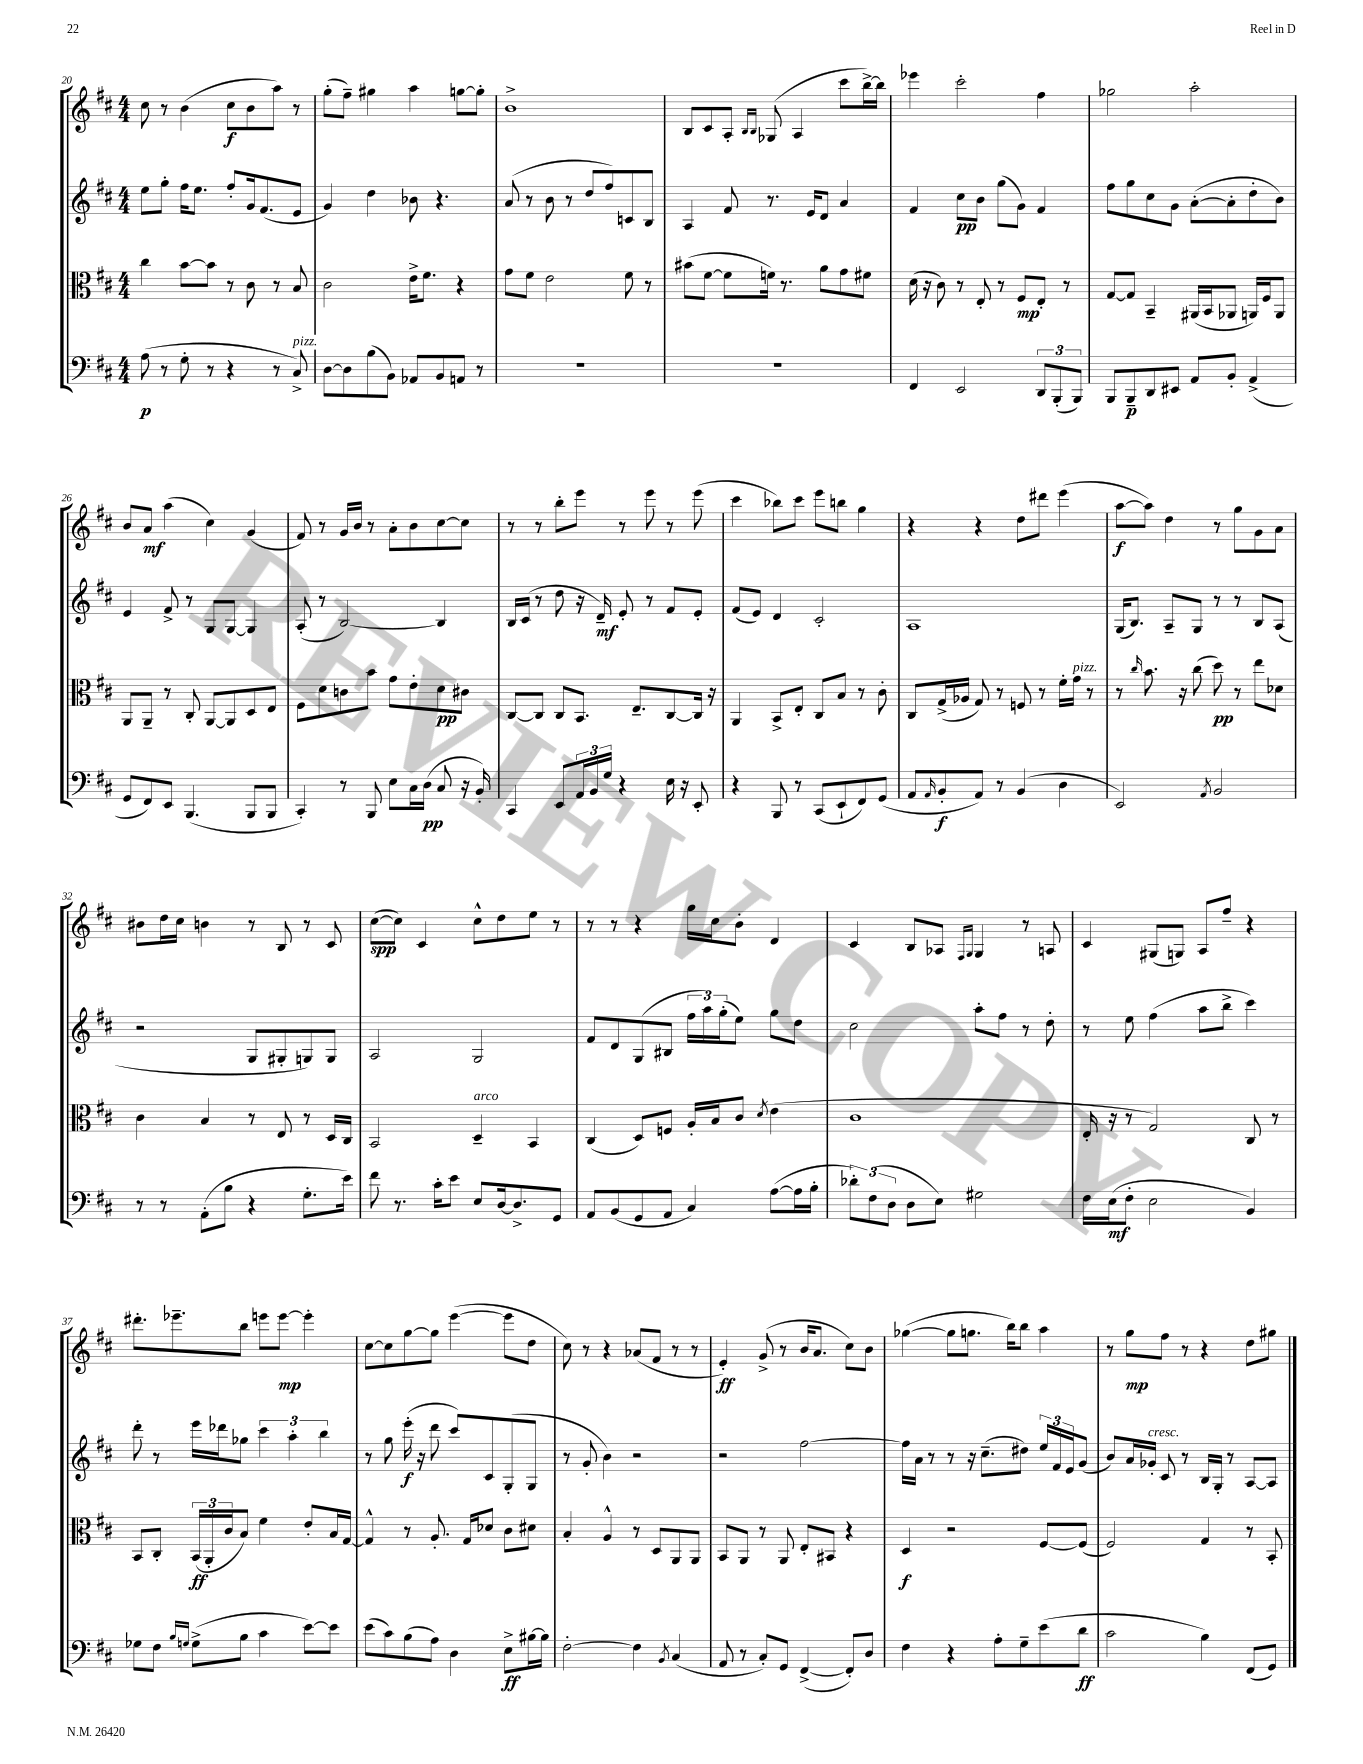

**kern	**dynam	**kern	**dynam	**kern	**dynam	**kern	**dynam
*part4	*part4	*part3	*part3	*part2	*part2	*part1	*part1
*staff4	*staff4	*staff3	*staff3	*staff2	*staff2	*staff1	*staff1
*clefF4	*	*clefC3	*	*clefG2	*	*clefG2	*
*k[f#c#]	*	*k[f#c#]	*	*k[f#c#]	*	*k[f#c#]	*
*M4/4	*	*M4/4	*	*M4/4	*	*M4/4	*
=20	=20	=20	=20	=20	=20	=20	=20
(8A\	p	4cc#\	.	8ee\L	.	8cc#\	.
8r	.	.	.	8gg'\J	.	8r	.
8G'\	.	[8b\L	.	16ff#\KL	.	(4b\	.
.	.	.	.	8.ee\J	.	.	.
8r	.	8b\J]	.	.	.	.	.
4r	.	8r	.	8ff#'/L	.	8cc#\L	f
.	.	8c#\	.	16g/k	.	8b\	.
.	.	.	.	(8.f#/	.	.	.
8r	.	8r	.	.	.	8aa\J)	.
!LO:TX:a:i:t=pizz.	!	!	!	!	!	!	!
8C#^/)	.	8B/	.	8e/J	.	8r	.
=21	=21	=21	=21	=21	=21	=21	=21
[8D\L	.	2c#\	.	4g/)	.	(8gg'\L	.
8D\]	.	.	.	.	.	8ff#~\J)	.
(8B\	.	.	.	4dd\	.	4gg#X\	.
8BB\J)	.	.	.	.	.	.	.
8AA-X/L	.	16e^\KL	.	8b-X\	.	4aa\	.
.	.	8.f#\J	.	.	.	.	.
8BB/	.	.	.	4.r	.	.	.
8AAn/J	.	4r	.	.	.	[8ggn\L	.
8r	.	.	.	.	.	8gg'\J]	.
=22	=22	=22	=22	=22	=22	=22	=22
1r	.	8g\L	.	(8a/	.	1b^	.
.	.	8f#\J	.	8r	.	.	.
.	.	2e\	.	8b\	.	.	.
.	.	.	.	8r	.	.	.
.	.	.	.	8dd/L	.	.	.
.	.	.	.	8ff#/)	.	.	.
.	.	8f#\	.	8cn/	.	.	.
.	.	8r	.	8B/J	.	.	.
=23	=23	=23	=23	=23	=23	=23	=23
1r	.	(8b#X\L	.	4A/	.	8B/L	.
.	.	[8f#\J	.	.	.	8c#/	.
.	.	8f#\L]	.	8f#/	.	8A'/J	.
.	.	.	.	.	.	16qqB/LL	.
.	.	.	.	.	.	16qqB/JJ	.
.	.	16fn\Jk)	.	8.r	.	(8G-X/	.
.	.	8.r	.	.	.	.	.
.	.	.	.	.	.	4A/	.
.	.	.	.	16e/KL	.	.	.
.	.	8a\L	.	8d/J	.	.	.
.	.	8g\	.	4a/	.	8ccc#\L	.
.	.	8f#X\J	.	.	.	[16bb^\L)	.
.	.	.	.	.	.	16bb\JJ]	.
=24	=24	=24	=24	=24	=24	=24	=24
4FF#/	.	(16d\	.	4f#/	.	4eee-X\	.
.	.	16r	.	.	.	.	.
.	.	8c#\)	.	.	.	.	.
2EE/	.	8r	.	8cc#\L	pp	2ccc#'\	.
.	.	8E'/	.	8b\J	.	.	.
.	.	8r	.	(8gg\L	.	.	.
.	.	8F#/L	mp	8g\J)	.	.	.
12DD/L	.	8E'/J	.	4f#/	.	4ff#\	.
(12BBB'/	.	.	.	.	.	.	.
.	.	8r	.	.	.	.	.
12BBB/J)	.	.	.	.	.	.	.
=25	=25	=25	=25	=25	=25	=25	=25
8BBB/L	.	[8G/L	.	8ff#\L	.	2gg-X\	.
8BBB~/	p	8G/J]	.	8gg\	.	.	.
8DD/	.	4BB~/	.	8cc#\	.	.	.
8EE#X/J	.	.	.	8g\J	.	.	.
8AA/L	.	(16AA#X/LL	.	([8a'\L	.	2aa'\	.
.	.	16BB/J	.	.	.	.	.
8BB'/J	.	8AA-X/J	.	8a'\]	.	.	.
(4AA^/	.	16AAn/LL)	.	8dd'\	.	.	.
.	.	16F#/J	.	.	.	.	.
.	.	8AA/J	.	8b\J)	.	.	.
!!LO:LB:g=z
=26	=26	=26	=26	=26	=26	=26	=26
8GG/L	.	8AA/L	.	4e/	.	8b/L	.
8FF#/)	.	8AA~/J	.	.	.	8a/J	mf
8EE/J	.	8r	.	8f#^/	.	(4aa\	.
(4.BBB/	.	8C#'/	.	8r	.	.	.
.	.	[8AA/L	.	8G/L	.	4cc#\)	.
.	.	8AA/]	.	[8G/J	.	.	.
8BBB/L	.	8D/	.	4G/]	.	(4g/	.
8BBB/J	.	8E/J	.	.	.	.	.
=27	=27	=27	=27	=27	=27	=27	=27
4CC#'/)	.	8F#\L	.	(8A'/	.	8f#/)	.
.	.	8d\	.	8r	.	8r	.
8r	.	8cn\	.	[2B/)	.	16g/LL	.
.	.	.	.	.	.	16b/JJ	.
8BBB/	.	8b\J	.	.	.	8r	.
8E\L	.	8g\L	.	.	.	8a'\L	.
16C#\L	.	8e'\	.	.	.	8b\	.
(16D\JJ	pp	.	.	.	.	.	.
8C#/	.	8d\	pp	4B/]	.	[8cc#\	.
16r	.	8c#X\J	.	.	.	8cc#\J]	.
16BB'/)	.	.	.	.	.	.	.
=28	=28	=28	=28	=28	=28	=28	=28
4CC#/	.	[8C#/L	.	16B/LL	.	8r	.
.	.	.	.	(16c#/JJ	.	.	.
.	.	8C#/J]	.	8r	.	8r	.
8EE/L	.	8C#/L	.	8dd\	.	8bb'\L	.
24AA/L	.	8.BB/J	.	16r	.	8eee\J	.
24BB/	.	.	.	.	.	.	.
.	.	.	.	16d~/)	mf	.	.
24G/JJ	.	.	.	.	.	.	.
4r	.	.	.	8e'/	.	8r	.
.	.	8.E~/L	.	.	.	.	.
.	.	.	.	8r	.	8eee\	.
16E\	.	[8C#/	.	8f#/L	.	8r	.
16r	.	.	.	.	.	.	.
8EE'/	.	16C#/Jk]	.	8e'/J	.	(8eee\	.
.	.	16r	.	.	.	.	.
=29	=29	=29	=29	=29	=29	=29	=29
4r	.	4AA/	.	(8f#/L	.	4ccc#\	.
.	.	.	.	8e/J)	.	.	.
8BBB/	.	8BB^/L	.	4d/	.	8bb-X\L)	.
8r	.	8E'/J	.	.	.	8ccc#\J	.
(8CC#/L	.	8C#/L	.	2c#'/	.	8eee\L	.
8EE`/	.	8B/J	.	.	.	8bbn\J	.
8FF#/)	.	8r	.	.	.	4gg\	.
(8GG/J	.	8c#'\	.	.	.	.	.
=30	=30	=30	=30	=30	=30	=30	=30
8AA/L	.	8C#/L	.	1A	.	4r	.
16qqAA/	.	.	.	.	.	.	.
8BB'/	f	(16G^/L	.	.	.	.	.
.	.	16A-X/JJ	.	.	.	.	.
8AA/J)	.	8G/)	.	.	.	4r	.
8r	.	8r	.	.	.	.	.
(4BB/	.	8Fn/	.	.	.	8dd\L	.
.	.	8r	.	.	.	8ddd#X\J	.
4D\	.	16f#'\LL	.	.	.	(4eee\	.
!	!	!LO:TX:a:i:t=pizz.	!	!	!	!	!
.	.	16g\JJ	.	.	.	.	.
.	.	8r	.	.	.	.	.
=31	=31	=31	=31	=31	=31	=31	=31
2EE/)	.	8r	.	(16G/KL	.	[8aa\L	f
.	.	.	.	8.B/J)	.	.	.
.	.	16qqcc#/	.	.	.	.	.
.	.	8.b\	.	.	.	8aa\J])	.
.	.	.	.	8A~/L	.	4dd\	.
.	.	16r	.	.	.	.	.
.	.	(8cc#\	.	8G/J	.	.	.
8qAA/	.	.	.	.	.	.	.
2BB/	.	8dd\)	pp	8r	.	8r	.
.	.	8r	.	8r	.	8gg\L	.
.	.	8ee\L	.	8B/L	.	8g\	.
.	.	8d-X\J	.	(8A/J	.	8a\J	.
!!LO:LB:g=z
=32	=32	=32	=32	=32	=32	=32	=32
8r	.	4c#\	.	2r	.	8b#X\L	.
8r	.	.	.	.	.	16dd\L	.
.	.	.	.	.	.	16cc#\JJ	.
(8AA'\L	.	4B/	.	.	.	4bn\	.
8B\J	.	.	.	.	.	.	.
4r	.	8r	.	8G/L	.	8r	.
.	.	8E/	.	8G#X'/	.	8B/	.
8.G'\L	.	8r	.	8Gn/)	.	8r	.
.	.	16D/LL	.	8G/J	.	8c#/	.
16e\Jk)	.	16C#/JJ	.	.	.	.	.
=33	=33	=33	=33	=33	=33	=33	=33
8f#\	.	2BB/	.	2A/	.	([8cc#\L	spp
8.r	.	.	.	.	.	8cc#\J])	.
.	.	.	.	.	.	4c#/	.
16c#'\KL	.	.	.	.	.	.	.
8e\J	.	.	.	.	.	.	.
!	!	!LO:TX:a:i:t=arco	!	!	!	!	!
8E/L	.	4D~/	.	2G/	.	8cc#^^\L	.
[16D/k	.	.	.	.	.	8dd\	.
8.D^/]	.	.	.	.	.	.	.
.	.	4BB/	.	.	.	8ee\J	.
8GG/J	.	.	.	.	.	8r	.
=34	=34	=34	=34	=34	=34	=34	=34
8AA/L	.	(4C#/	.	8f#/L	.	8r	.
(8BB/	.	.	.	8d/	.	8r	.
8GG/	.	8D/L)	.	(8G/	.	4r	.
8AA/J	.	8Fn/J	.	8B#X/J	.	.	.
4C#/)	.	16A'/LL	.	24ff#\LL	.	16gg\LL	.
.	.	.	.	24aa\)	.	.	.
.	.	16B/J	.	.	.	16cc#\J	.
.	.	.	.	(24gg'\J	.	.	.
.	.	8c#/J	.	8ee\J)	.	8b'\J	.
.	.	8qd/	.	.	.	.	.
([8A\L	.	(4e\	.	8gg\L	.	4d/	.
16A\L]	.	.	.	8dd\J	.	.	.
16B'\JJ	.	.	.	.	.	.	.
=35	=35	=35	=35	=35	=35	=35	=35
12d-X'\L)	.	1c#	.	2cc#\	.	4c#/	.
(12F#\	.	.	.	.	.	.	.
12D\J	.	.	.	.	.	.	.
8D\L	.	.	.	.	.	8B/L	.
8E\J)	.	.	.	.	.	8A-X/J	.
.	.	.	.	.	.	16qqF#/LL	.
.	.	.	.	.	.	16qqG/JJ	.
2G#X\	.	.	.	8aa'\L	.	4G/	.
.	.	.	.	8ff#\J	.	.	.
.	.	.	.	8r	.	8r	.
.	.	.	.	8dd'\	.	8An/	.
=36	=36	=36	=36	=36	=36	=36	=36
16F#\LL	.	16E'/	.	8r	.	4c#/	.
(16E\J	mf	16r	.	.	.	.	.
8F#'\J	.	8r	.	8ee\	.	.	.
2E\	.	2G/)	.	(4ff#\	.	(8G#X/L	.
.	.	.	.	.	.	8Gn/J)	.
.	.	.	.	8aa\L	.	8A/L	.
.	.	.	.	8bb^\J	.	8ff#~/J	.
4BB/)	.	8C#/	.	4ccc#\)	.	4r	.
.	.	8r	.	.	.	.	.
!!LO:LB:g=z
=37	=37	=37	=37	=37	=37	=37	=37
8G-X\L	.	8BB/L	.	8ddd'\	.	8.ddd#X'\L	.
8F#\J	.	8C#'/J	.	8r	.	.	.
.	.	.	.	.	.	8.eee-X~\	.
16qqB/LL	.	.	.	.	.	.	.
16qqGn/JJ	.	.	.	.	.	.	.
(8G^\L	.	(24BB/LL	ff	16eee\LL	.	.	.
.	.	24AA'/	.	.	.	.	.
.	.	.	.	16ddd-X\J	.	.	.
.	.	24c#/J	.	.	.	.	.
8B\J	.	8B/J)	.	8gg-X\J	.	8bb\J	.
4c#\	.	4f#\	.	6ccc#\	.	8eeen\L	.
.	.	.	.	.	.	[8eee\J	mp
.	.	.	.	6aa'\	.	.	.
[8e\L)	.	8e'/L	.	.	.	4eee'\]	.
.	.	.	.	6bb\	.	.	.
8e\J]	.	16B/L	.	.	.	.	.
.	.	[16G/JJ	.	.	.	.	.
=38	=38	=38	=38	=38	=38	=38	=38
(8e\L	.	4G^^/]	.	8r	.	[8cc#\L	.
8c#\)	.	.	.	8gg\	.	8cc#\]	.
(8B\	.	8r	.	(16eee'\	f	[8gg\	.
.	.	.	.	16r	.	.	.
8A\J)	.	8.A'/	.	8ddd\	.	8gg\J]	.
4D\	.	.	.	8ccc#/L)	.	([4eee\	.
.	.	16G/KL	.	.	.	.	.
.	.	8d-X/J	.	8c#/	.	.	.
8E^\L	ff	8c#\L	.	(8G'/	.	8eee\L]	.
[16B#X\L	.	8d#X\J	.	8G/J	.	8dd\J	.
16B#\JJ]	.	.	.	.	.	.	.
=39	=39	=39	=39	=39	=39	=39	=39
[2F#'\	.	4B'/	.	8r	.	8cc#\)	.
.	.	.	.	8g'/	.	8r	.
.	.	4A^^/	.	4b\)	.	4r	.
4F#\]	.	8r	.	2r	.	(8a-X/L	.
.	.	8D/L	.	.	.	8f#/J	.
8qBB/	.	.	.	.	.	.	.
(4C#/	.	8AA/	.	.	.	8r	.
.	.	8AA/J	.	.	.	8r	.
=40	=40	=40	=40	=40	=40	=40	=40
8AA/	.	8BB/L	.	2r	.	4e'/)	ff
8r	.	8AA/J	.	.	.	.	.
8C#'/L)	.	8r	.	.	.	(8g^/	.
8GG/J	.	8AA/	.	.	.	8r	.
([4FF#^/	.	8E'/L	.	[2ff#\	.	16b/KL	.
.	.	.	.	.	.	8.a/J	.
.	.	8BB#X/J	.	.	.	.	.
8FF#'/L])	.	4r	.	.	.	8cc#\L)	.
8D/J	.	.	.	.	.	8b\J	.
=41	=41	=41	=41	=41	=41	=41	=41
4F#\	.	4D/	f	16ff#\LL]	.	([4gg-X\	.
.	.	.	.	16a\JJ	.	.	.
.	.	.	.	8r	.	.	.
4r	.	2r	.	8r	.	8gg-\L]	.
.	.	.	.	16r	.	8.ggn\J	.
.	.	.	.	(8.cc#~\L	.	.	.
8A'\L	.	.	.	.	.	.	.
.	.	.	.	.	.	16bb\KL)	.
8G~\	.	.	.	8dd#X\J)	.	8bb\J	.
(8e\	.	[8F#/L	.	24ee/LL	.	4aa\	.
.	.	.	.	24f#/	.	.	.
.	.	.	.	24e/J	.	.	.
8d\J	ff	(8F#/J]	.	(8g/J	.	.	.
=42	=42	=42	=42	=42	=42	=42	=42
2c#\	.	2F#/)	.	8b/L)	.	8r	.
.	.	.	.	16a/L	.	8gg\L	mp
!	!	!	!	!LO:TX:a:i:t=cresc.	!	!	!
.	.	.	.	16g-X'/JJ	.	.	.
.	.	.	.	8c#/	.	8ff#\J	.
.	.	.	.	8r	.	8r	.
4B\)	.	4G/	.	16B/LL	.	4r	.
.	.	.	.	16G'/JJ	.	.	.
.	.	.	.	8r	.	.	.
(8FF#/L	.	8r	.	[8A/L	.	8dd\L	.
8GG/J)	.	8BB'/	.	8A/J]	.	8gg#X\J	.
==	==	==	==	==	==	==	==
*-	*-	*-	*-	*-	*-	*-	*-
